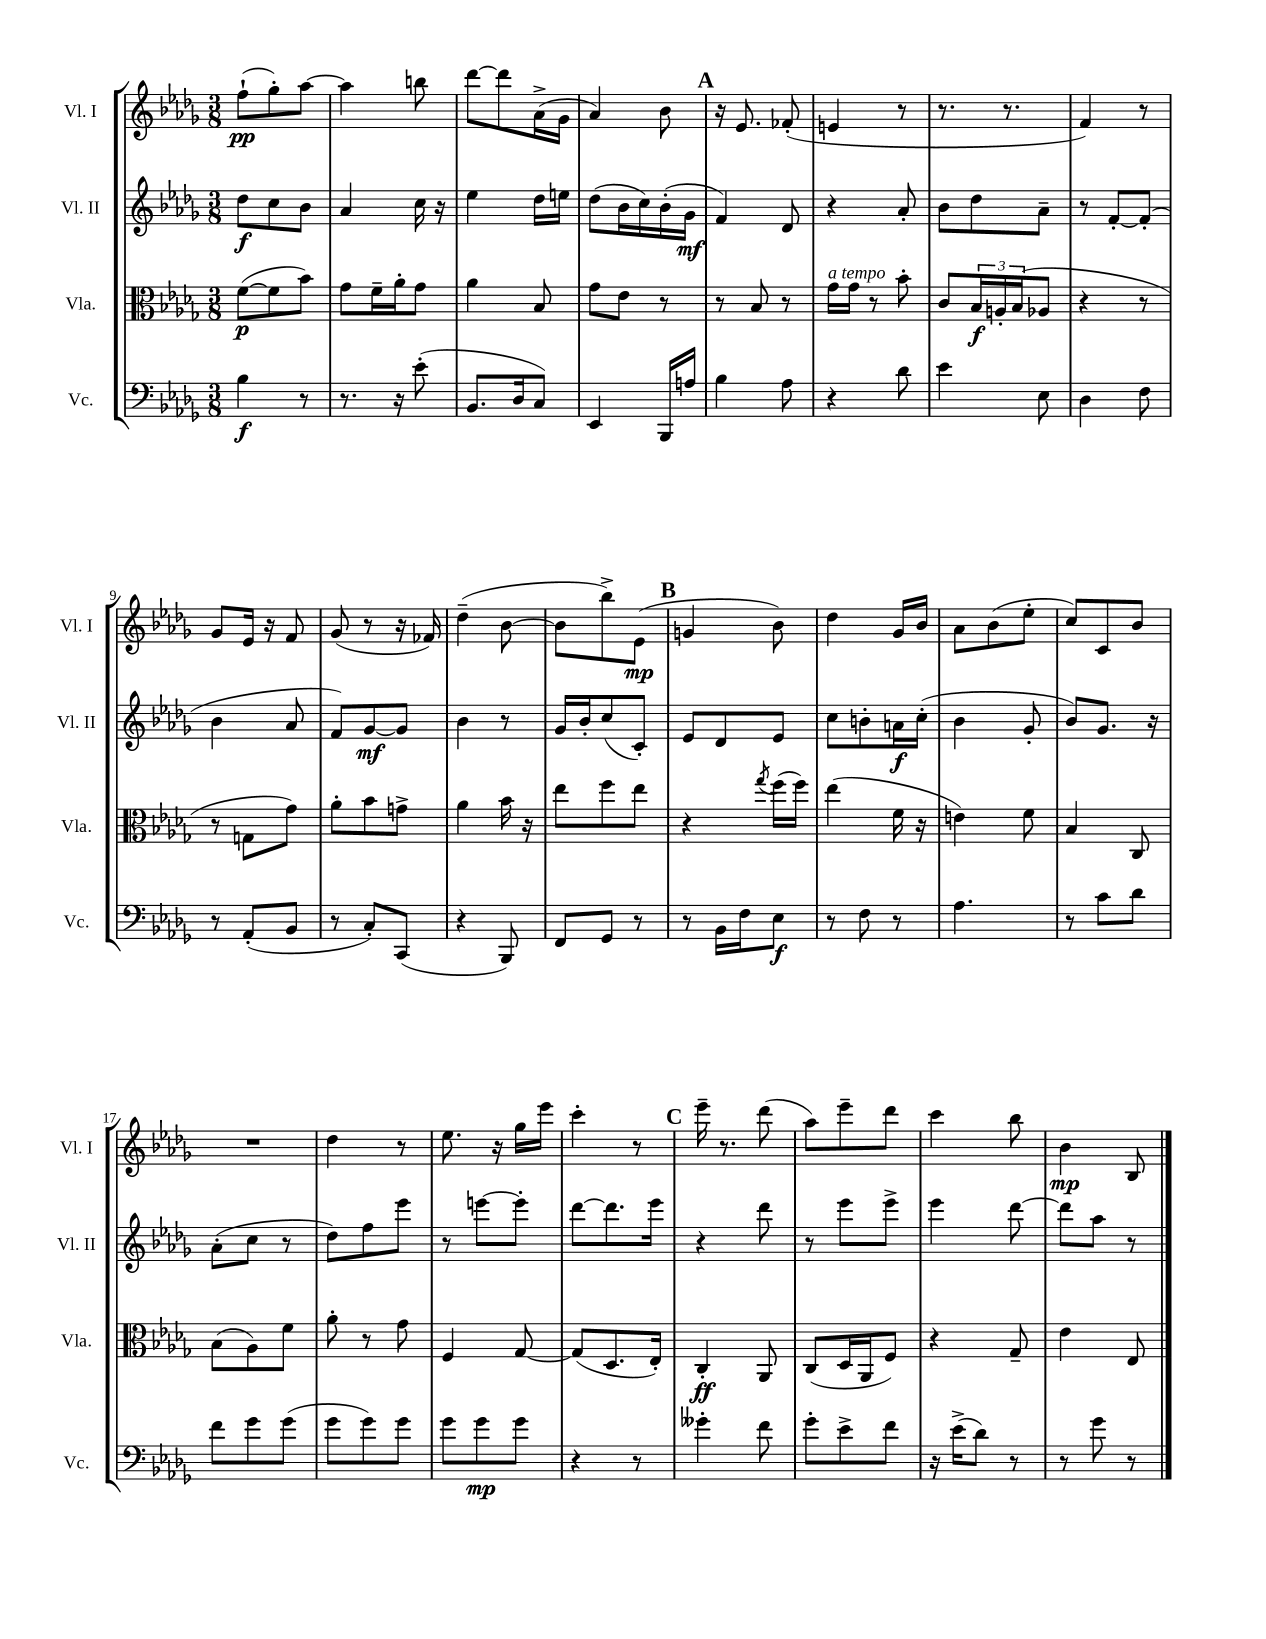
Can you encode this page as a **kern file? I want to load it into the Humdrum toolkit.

**kern	**dynam	**kern	**dynam	**kern	**dynam	**kern	**dynam
*part4	*part4	*part3	*part3	*part2	*part2	*part1	*part1
*staff4	*staff4	*staff3	*staff3	*staff2	*staff2	*staff1	*staff1
*I"Vc.	*	*I"Vla.	*	*I"Vl. II	*	*I"Vl. I	*
*I'Vc.	*	*I'Vla.	*	*I'Vl. II	*	*I'Vl. I	*
*clefF4	*	*clefC3	*	*clefG2	*	*clefG2	*
*k[b-e-a-d-g-]	*	*k[b-e-a-d-g-]	*	*k[b-e-a-d-g-]	*	*k[b-e-a-d-g-]	*
*M3/8	*	*M3/8	*	*M3/8	*	*M3/8	*
=1	=1	=1	=1	=1	=1	=1	=1
4B-\	f	([8f\L	p	8dd-\L	f	(8ff`\L	pp
.	.	8f\]	.	8cc\	.	8gg-'\)	.
8r	.	8b-\J)	.	8b-\J	.	[8aa-\J	.
=2	=2	=2	=2	=2	=2	=2	=2
8.r	.	8g-\L	.	4a-/	.	4aa-\]	.
.	.	16f~\L	.	.	.	.	.
16r	.	16a-'\J	.	.	.	.	.
(8e-'\	.	8g-\J	.	16cc\	.	8bbn\	.
.	.	.	.	16r	.	.	.
=3	=3	=3	=3	=3	=3	=3	=3
8.BB-/L	.	4a-\	.	4ee-\	.	[8ddd-\L	.
.	.	.	.	.	.	8ddd-\]	.
16D-/k	.	.	.	.	.	.	.
8C/J)	.	8B-/	.	16dd-\LL	.	(16a-^\L	.
.	.	.	.	16een\JJ	.	16g-\JJ	.
=4	=4	=4	=4	=4	=4	=4	=4
4EE-/	.	8g-\L	.	(8dd-\L	.	4a-/)	.
.	.	8e-\J	.	16b-\L	.	.	.
.	.	.	.	16cc\)	.	.	.
16BBB-/LL	.	8r	.	(16b-'\	.	8b-\	.
16An/JJ	.	.	.	16g-\JJ	mf	.	.
!!LO:REH:place=s1:t=A
=5	=5	=5	=5	=5	=5	=5	=5
4B-\	.	8r	.	4f/)	.	16r	.
.	.	.	.	.	.	8.e-/	.
.	.	8B-/	.	.	.	.	.
8A-\	.	8r	.	8d-/	.	(8f-X'/	.
=6	=6	=6	=6	=6	=6	=6	=6
!	!	!LO:TX:a:i:t=a tempo	!	!	!	!	!
4r	.	16g-\LL	.	4r	.	4en/	.
.	.	16g-\JJ	.	.	.	.	.
.	.	8r	.	.	.	.	.
8d-\	.	8b-'\	.	8a-'/	.	8r	.
=7	=7	=7	=7	=7	=7	=7	=7
4e-\	.	8c/L	.	8b-\L	.	8.r	.
.	.	24B-/L	f	8dd-\	.	.	.
.	.	24An'/	.	.	.	.	.
.	.	.	.	.	.	8.r	.
.	.	(24B-/J	.	.	.	.	.
8E-\	.	8A-X/J	.	8a-~\J	.	.	.
=8	=8	=8	=8	=8	=8	=8	=8
4D-\	.	4r	.	8r	.	4f/)	.
.	.	.	.	[8f'/L	.	.	.
8F\	.	8r	.	(8f'/J]	.	8r	.
!!LO:LB:g=z
=9	=9	=9	=9	=9	=9	=9	=9
8r	.	8r	.	4b-\	.	8g-/L	.
(8AA-'/L	.	8Gn\L	.	.	.	16e-/Jk	.
.	.	.	.	.	.	16r	.
8BB-/J	.	8g-\J)	.	8a-/	.	8f/	.
=10	=10	=10	=10	=10	=10	=10	=10
8r	.	8a-'\L	.	8f/L)	.	(8g-/	.
8C'/L)	.	8b-\	.	[8g-/	mf	8r	.
(8CC/J	.	8gn^\J	.	8g-/J]	.	16r	.
.	.	.	.	.	.	16f-X/)	.
=11	=11	=11	=11	=11	=11	=11	=11
4r	.	4a-\	.	4b-\	.	(4dd-~\	.
8BBB-/)	.	16b-\	.	8r	.	[8b-\	.
.	.	16r	.	.	.	.	.
=12	=12	=12	=12	=12	=12	=12	=12
8FF/L	.	8ee-\L	.	16g-/LL	.	8b-\L]	.
.	.	.	.	16b-'/J	.	.	.
8GG-/J	.	8ff\	.	(8cc/	.	8bb-^\)	.
8r	.	8ee-\J	.	8c'/J)	.	(8e-\J	mp
!!LO:REH:place=s1:t=B
=13	=13	=13	=13	=13	=13	=13	=13
8r	.	4r	.	8e-/L	.	4gn/	.
16BB-\LL	.	.	.	8d-/	.	.	.
16F\J	.	.	.	.	.	.	.
.	.	8qgg-/	.	.	.	.	.
8E-\J	f	(16ff\LL	.	8e-/J	.	8b-\)	.
.	.	16ff\JJ)	.	.	.	.	.
=14	=14	=14	=14	=14	=14	=14	=14
8r	.	(4ee-\	.	8cc\L	.	4dd-\	.
8F\	.	.	.	8bn'\	.	.	.
8r	.	16f\	.	16an\L	f	16g-/LL	.
.	.	16r	.	(16cc'\JJ	.	16b-/JJ	.
=15	=15	=15	=15	=15	=15	=15	=15
4.A-\	.	4en\)	.	4b-\	.	8a-\L	.
.	.	.	.	.	.	(8b-\	.
.	.	8f\	.	8g-'/	.	8ee-'\J	.
=16	=16	=16	=16	=16	=16	=16	=16
8r	.	4B-/	.	8b-/L)	.	8cc/L)	.
8c\L	.	.	.	8.g-/J	.	8c/	.
8d-\J	.	8C/	.	.	.	8b-/J	.
.	.	.	.	16r	.	.	.
!!LO:LB:g=z
=17	=17	=17	=17	=17	=17	=17	=17
8f\L	.	(8B-\L	.	(8a-'\L	.	4.r	.
8g-\	.	8A-\)	.	8cc\J	.	.	.
(8g-\J	.	8f\J	.	8r	.	.	.
=18	=18	=18	=18	=18	=18	=18	=18
8g-\L	.	8a-'\	.	8dd-\L)	.	4dd-\	.
8g-\)	.	8r	.	8ff\	.	.	.
8g-\J	.	8g-\	.	8eee-\J	.	8r	.
=19	=19	=19	=19	=19	=19	=19	=19
8g-\L	.	4F/	.	8r	.	8.ee-\	.
8g-\	mp	.	.	[8eeen\L	.	.	.
.	.	.	.	.	.	16r	.
8g-\J	.	[8G-/	.	8eee'\J]	.	16gg-\LL	.
.	.	.	.	.	.	16eee-\JJ	.
=20	=20	=20	=20	=20	=20	=20	=20
4r	.	(8G-/L]	.	[8ddd-\L	.	4ccc'\	.
.	.	8.D-/	.	8.ddd-\]	.	.	.
8r	.	.	.	.	.	8r	.
.	.	16E-'/Jk)	.	16eee-\Jk	.	.	.
!!LO:REH:place=s1:t=C
=21	=21	=21	=21	=21	=21	=21	=21
4g--X'\	.	4C'/	ff	4r	.	16eee-~\	.
.	.	.	.	.	.	8.r	.
8f\	.	8AA-/	.	8ddd-\	.	(8ddd-\	.
=22	=22	=22	=22	=22	=22	=22	=22
8g-'\L	.	(8C/L	.	8r	.	8aa-\L)	.
8e-^\	.	16D-/L	.	8eee-\L	.	8eee-~\	.
.	.	16AA-/J	.	.	.	.	.
8f\J	.	8F/J)	.	8eee-^\J	.	8ddd-\J	.
=23	=23	=23	=23	=23	=23	=23	=23
16r	.	4r	.	4eee-\	.	4ccc\	.
(16e-^\KL	.	.	.	.	.	.	.
8d-\J)	.	.	.	.	.	.	.
8r	.	8G-~/	.	[8ddd-\	.	8bb-\	.
=24	=24	=24	=24	=24	=24	=24	=24
8r	.	4e-\	.	8ddd-\L]	.	4b-\	mp
8g-\	.	.	.	8aa-\J	.	.	.
8r	.	8E-/	.	8r	.	8B-/	.
==	==	==	==	==	==	==	==
*-	*-	*-	*-	*-	*-	*-	*-
